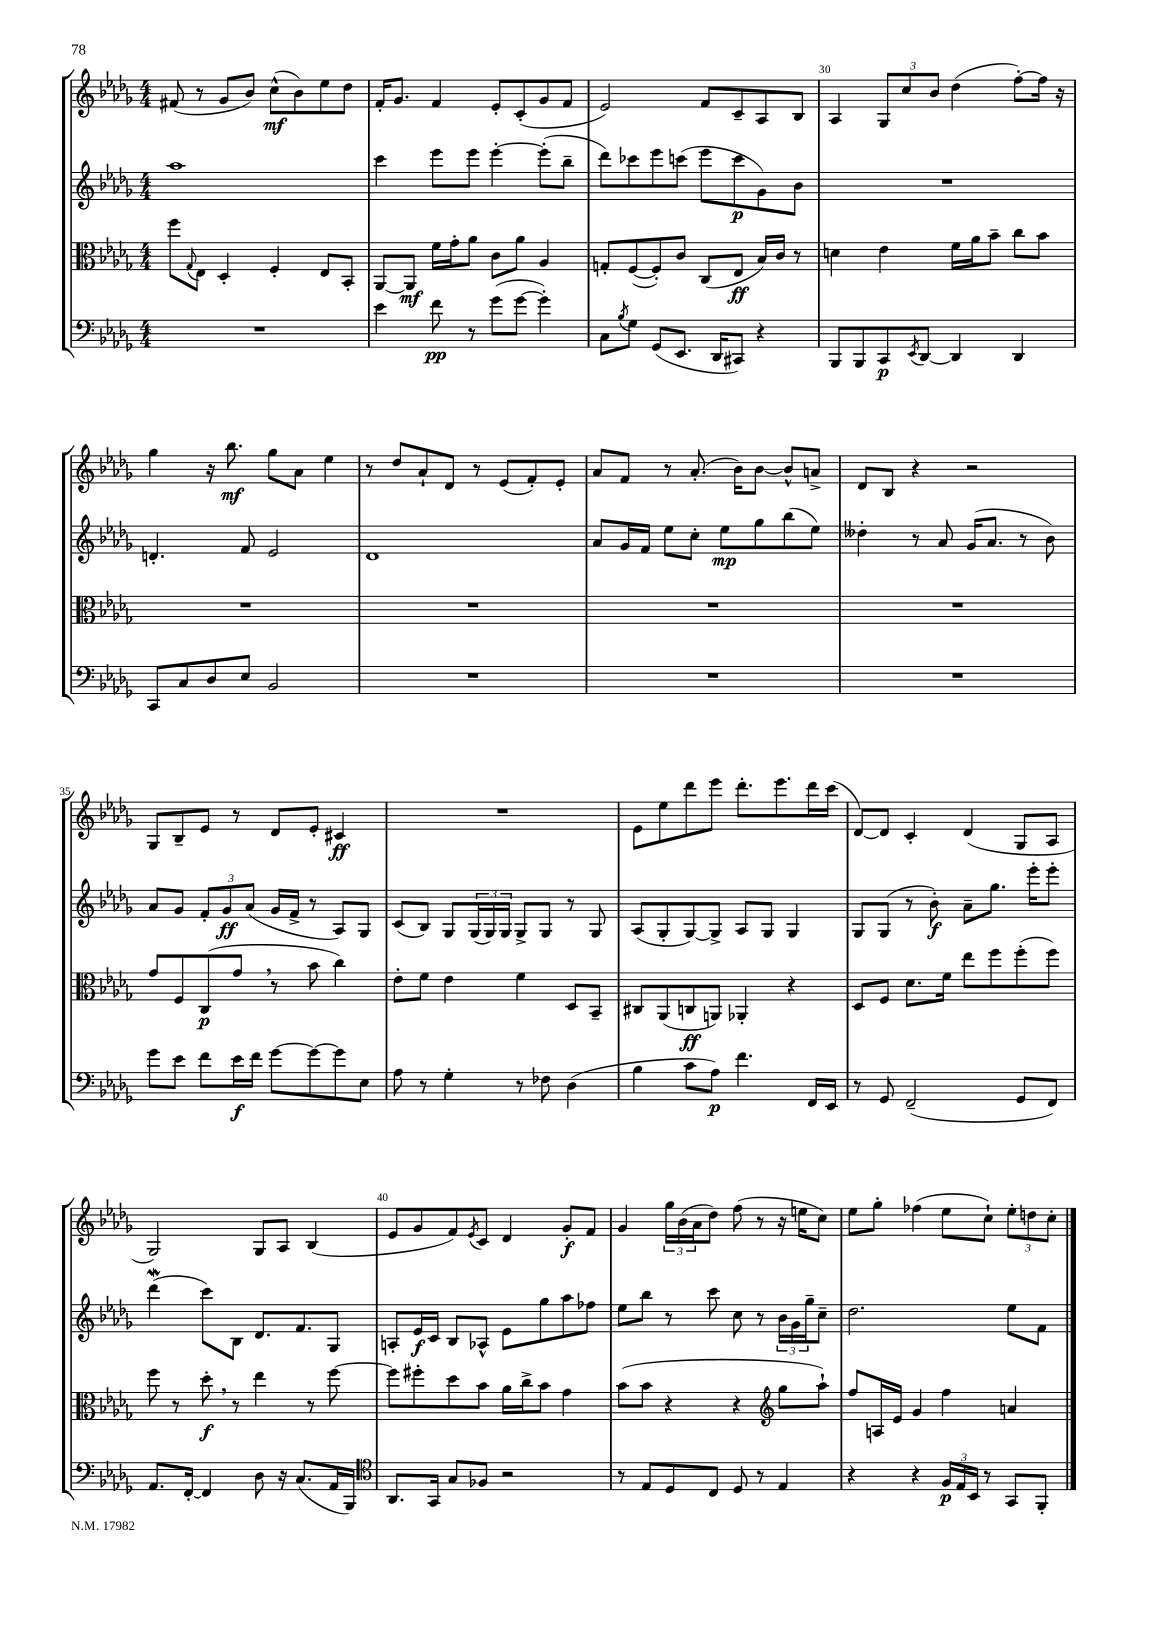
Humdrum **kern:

**kern	**dynam	**kern	**dynam	**kern	**dynam	**kern	**dynam
*part4	*part4	*part3	*part3	*part2	*part2	*part1	*part1
*staff4	*staff4	*staff3	*staff3	*staff2	*staff2	*staff1	*staff1
*clefF4	*	*clefC3	*	*clefG2	*	*clefG2	*
*k[b-e-a-d-g-]	*	*k[b-e-a-d-g-]	*	*k[b-e-a-d-g-]	*	*k[b-e-a-d-g-]	*
*M4/4	*	*M4/4	*	*M4/4	*	*M4/4	*
=27	=27	=27	=27	=27	=27	=27	=27
1r	.	8ff\L	.	1aa-	.	(8f#X/	.
.	.	8qqG-/	.	.	.	.	.
.	.	8E-\J	.	.	.	8r	.
.	.	4D-'/	.	.	.	8g-/L	.
.	.	.	.	.	.	8b-/J)	.
.	.	4F'/	.	.	.	(8cc^^\L	mf
.	.	.	.	.	.	8b-\)	.
.	.	8E-/L	.	.	.	8ee-\	.
.	.	8BB-'/J	.	.	.	8dd-\J	.
=28	=28	=28	=28	=28	=28	=28	=28
4e-\	.	[8AA-/L	.	4ccc\	.	16f'/KL	.
.	.	.	.	.	.	8.g-/J	.
.	.	8AA-/J]	mf	.	.	.	.
8f\	pp	16f\LL	.	8eee-\L	.	4f/	.
.	.	16g-'\J	.	.	.	.	.
8r	.	8a-\J	.	8eee-\J	.	.	.
(8g-\L	.	8c\L	.	[4eee-'\	.	8e-'/L	.
[8g-\J	.	8a-\J	.	.	.	(8c'/	.
4g-'\])	.	4A-/	.	(8eee-'\L]	.	8g-/	.
.	.	.	.	8bb-~\J	.	8f/J	.
=29	=29	=29	=29	=29	=29	=29	=29
8C\L	.	8Gn'/L	.	8ddd-\L)	.	2e-/)	.
8qB-/	.	.	.	.	.	.	.
8G-\J	.	([8F/	.	8ccc-X\	.	.	.
(8GG-/L	.	8F'/])	.	8eee-\	.	.	.
8.EE-/J	.	8c/J	.	(8cccn\J	.	.	.
.	.	(8C/L	.	8eee-\L	.	8f/L	.
16DD-/KL	.	.	.	.	.	.	.
8CC#X/J)	.	8E-/J	ff	8ccc\	p	8c~/	.
4r	.	16B-/LL)	.	8g-\)	.	8A-/	.
.	.	16c/JJ	.	.	.	.	.
.	.	8r	.	8b-\J	.	8B-/J	.
=30	=30	=30	=30	=30	=30	=30	=30
8BBB-/L	.	4dn\	.	1r	.	4A-/	.
8BBB-/	.	.	.	.	.	.	.
8CC/	p	4e-\	.	.	.	12G-/L	.
.	.	.	.	.	.	12cc/	.
8qEE-/	.	.	.	.	.	.	.
[8DD-/J	.	.	.	.	.	.	.
.	.	.	.	.	.	12b-/J	.
4DD-/]	.	16f\LL	.	.	.	(4dd-\	.
.	.	16a-\J	.	.	.	.	.
.	.	8b-~\J	.	.	.	.	.
4DD-/	.	8cc\L	.	.	.	[8ff'\L)	.
.	.	8b-\J	.	.	.	16ff\Jk]	.
.	.	.	.	.	.	16r	.
!!LO:LB:g=z
=31	=31	=31	=31	=31	=31	=31	=31
8CC/L	.	1r	.	4.dn'/	.	4gg-\	.
8C/	.	.	.	.	.	.	.
8D-/	.	.	.	.	.	16r	.
.	.	.	.	.	.	8.bb-\	mf
8E-/J	.	.	.	8f/	.	.	.
2BB-/	.	.	.	2e-/	.	8gg-\L	.
.	.	.	.	.	.	8a-\J	.
.	.	.	.	.	.	4ee-\	.
=32	=32	=32	=32	=32	=32	=32	=32
1r	.	1r	.	1d-	.	8r	.
.	.	.	.	.	.	8dd-/L	.
.	.	.	.	.	.	8a-`/	.
.	.	.	.	.	.	8d-/J	.
.	.	.	.	.	.	8r	.
.	.	.	.	.	.	(8e-/L	.
.	.	.	.	.	.	8f'/)	.
.	.	.	.	.	.	8e-'/J	.
=33	=33	=33	=33	=33	=33	=33	=33
1r	.	1r	.	8a-/L	.	8a-/L	.
.	.	.	.	16g-/L	.	8f/J	.
.	.	.	.	16f/JJ	.	.	.
.	.	.	.	8ee-\L	.	8r	.
.	.	.	.	8cc'\J	.	(8.a-'/	.
.	.	.	.	8ee-\L	mp	.	.
.	.	.	.	.	.	16b-\KL)	.
.	.	.	.	8gg-\	.	[8b-\J	.
.	.	.	.	(8bb-\	.	8b-^^/L]	.
.	.	.	.	8ee-\J)	.	8an^/J	.
=34	=34	=34	=34	=34	=34	=34	=34
1r	.	1r	.	4dd--X'\	.	8d-/L	.
.	.	.	.	.	.	8B-/J	.
.	.	.	.	8r	.	4r	.
.	.	.	.	8a-/	.	.	.
.	.	.	.	(16g-/KL	.	2r	.
.	.	.	.	8.a-/J	.	.	.
.	.	.	.	8r	.	.	.
.	.	.	.	8b-\)	.	.	.
!!LO:LB:g=z
=35	=35	=35	=35	=35	=35	=35	=35
8g-\L	.	8g-/L	.	8a-/L	.	8G-/L	.
8e-\J	.	8F/	.	8g-/J	.	8B-~/	.
8f\L	.	(8C/	p	12f'/L	.	8e-/J	.
.	.	.	.	12g-/	ff	.	.
16e-\L	f	8g-,/J	.	.	.	8r	.
.	.	.	.	(12a-/J	.	.	.
16f\JJ	.	.	.	.	.	.	.
[8g-\L	.	8r	.	16g-/LL	.	8d-/L	.
.	.	.	.	16f^/JJ	.	.	.
8g-\_	.	8b-\	.	8r	.	8e-'/J	.
8g-\]	.	4cc\)	.	8A-/L)	.	4c#X/	ff
8E-\J	.	.	.	8G-/J	.	.	.
=36	=36	=36	=36	=36	=36	=36	=36
8A-\	.	8e-'\L	.	(8c/L	.	1r	.
8r	.	8f\J	.	8B-/J)	.	.	.
4G-'\	.	4e-\	.	8G-/L	.	.	.
.	.	.	.	(24G-/L	.	.	.
.	.	.	.	24G-/)	.	.	.
.	.	.	.	24G-/JJ	.	.	.
8r	.	4f\	.	8G-^/L	.	.	.
8F-X\	.	.	.	8G-/J	.	.	.
(4D-\	.	8D-/L	.	8r	.	.	.
.	.	8BB-~/J	.	8G-/	.	.	.
=37	=37	=37	=37	=37	=37	=37	=37
4B-\	.	8C#X/L	.	(8A-/L	.	8e-\L	.
.	.	(8AA-/	.	8G-'/	.	8ee-\	.
8c\L	.	8Cn/	ff	[8G-/)	.	8ddd-\	.
8A-\J)	p	8AAn/J)	.	8G-^/J]	.	8eee-\J	.
4.f\	.	4AA-X'/	.	8A-/L	.	8.ddd-'\L	.
.	.	.	.	8G-/J	.	.	.
.	.	.	.	.	.	8.eee-\	.
.	.	4r	.	4G-/	.	.	.
16FF/LL	.	.	.	.	.	16ddd-\L	.
16EE-/JJ	.	.	.	.	.	(16ccc\JJ	.
=38	=38	=38	=38	=38	=38	=38	=38
8r	.	8D-/L	.	8G-/L	.	[8d-/L)	.
8GG-/	.	8F/J	.	(8G-/J	.	8d-/J]	.
(2FF~/	.	8.d-\L	.	8r	.	4c'/	.
.	.	.	.	8b-'\)	f	.	.
.	.	16f\Jk	.	.	.	.	.
.	.	8ee-\L	.	8a-~\L	.	(4d-/	.
.	.	8ff\	.	8.gg-\J	.	.	.
8GG-/L	.	(8ff'\	.	.	.	8G-/L	.
.	.	.	.	16eee-'\KL	.	.	.
8FF/J)	.	8ff\J)	.	8eee-'\J	.	8A-/J	.
!!LO:LB:g=z
=39	=39	=39	=39	=39	=39	=39	=39
8.AA-/L	.	8ff\	.	(4ddd-w\	.	2G-/)	.
.	.	8r	.	.	.	.	.
[16FF'/Jk	.	.	.	.	.	.	.
4FF/]	.	8dd-',\	f	8ccc\L)	.	.	.
.	.	8r	.	8B-\J	.	.	.
8D-\	.	4ee-\	.	8.d-/L	.	8G-/L	.
16r	.	.	.	.	.	8A-/J	.
(8.C/L	.	.	.	8.f/	.	.	.
.	.	8r	.	.	.	(4B-/	.
16AA-/L	.	[8ff\	.	8G-/J	.	.	.
16BBB-/JJ)	.	.	.	.	.	.	.
=40	=40	=40	=40	=40	=40	=40	=40
*clefC4	*	*	*	*	*	*	*
8.AA-/L	.	8ff\L]	.	8An'/L	.	8e-/L	.
.	.	8ff#X'\	.	16e-/L	f	8g-/	.
16GG-/Jk	.	.	.	16c/JJ	.	.	.
8G-/L	.	8dd-\	.	8B-/L	.	8f/)	.
.	.	.	.	.	.	8qe-/	.
8F-X/J	.	8b-\J	.	8A-X^^/J	.	8c/J	.
2r	.	16a-\LL	.	8e-\L	.	4d-/	.
.	.	16cc^\J	.	.	.	.	.
.	.	8b-\J	.	8gg-\	.	.	.
.	.	4g-\	.	8aa-\	.	8g-'/L	f
.	.	.	.	8ff-X\J	.	8f/J	.
=41	=41	=41	=41	=41	=41	=41	=41
8r	.	(8b-\L	.	8ee-\L	.	4g-/	.
8E-/L	.	8b-\J	.	8bb-\J	.	.	.
8D-/	.	4r	.	8r	.	24gg-\LL	.
.	.	.	.	.	.	(24b-\	.
.	.	.	.	.	.	24a-\J	.
8C/J	.	.	.	8ccc\	.	8dd-\J)	.
8D-/	.	4r	.	8cc\	.	(8ff\	.
8r	.	.	.	8r	.	8r	.
*	*	*clefG2	*	*	*	*	*
4E-/	.	8gg-\L	.	24b-\LL	.	16r	.
.	.	.	.	24g-\	.	.	.
.	.	.	.	.	.	16een\KL	.
.	.	.	.	24gg-~\J	.	.	.
.	.	8aa-`\J)	.	8cc~\J	.	8cc\J)	.
=42	=42	=42	=42	=42	=42	=42	=42
4r	.	8ff/L	.	2.dd-\	.	8ee-\L	.
.	.	16An/L	.	.	.	8gg-'\J	.
.	.	16e-/JJ	.	.	.	.	.
4r	.	4g-/	.	.	.	(4ff-X\	.
24F/LL	p	4ff\	.	.	.	8ee-\L	.
24E-/	.	.	.	.	.	.	.
24BB-/JJ	.	.	.	.	.	.	.
8r	.	.	.	.	.	8cc`\J)	.
8GG-/L	.	4an/	.	8ee-\L	.	12ee-'\L	.
.	.	.	.	.	.	12ddn\	.
8FF'/J	.	.	.	8f\J	.	.	.
.	.	.	.	.	.	12cc'\J	.
==	==	==	==	==	==	==	==
*-	*-	*-	*-	*-	*-	*-	*-
